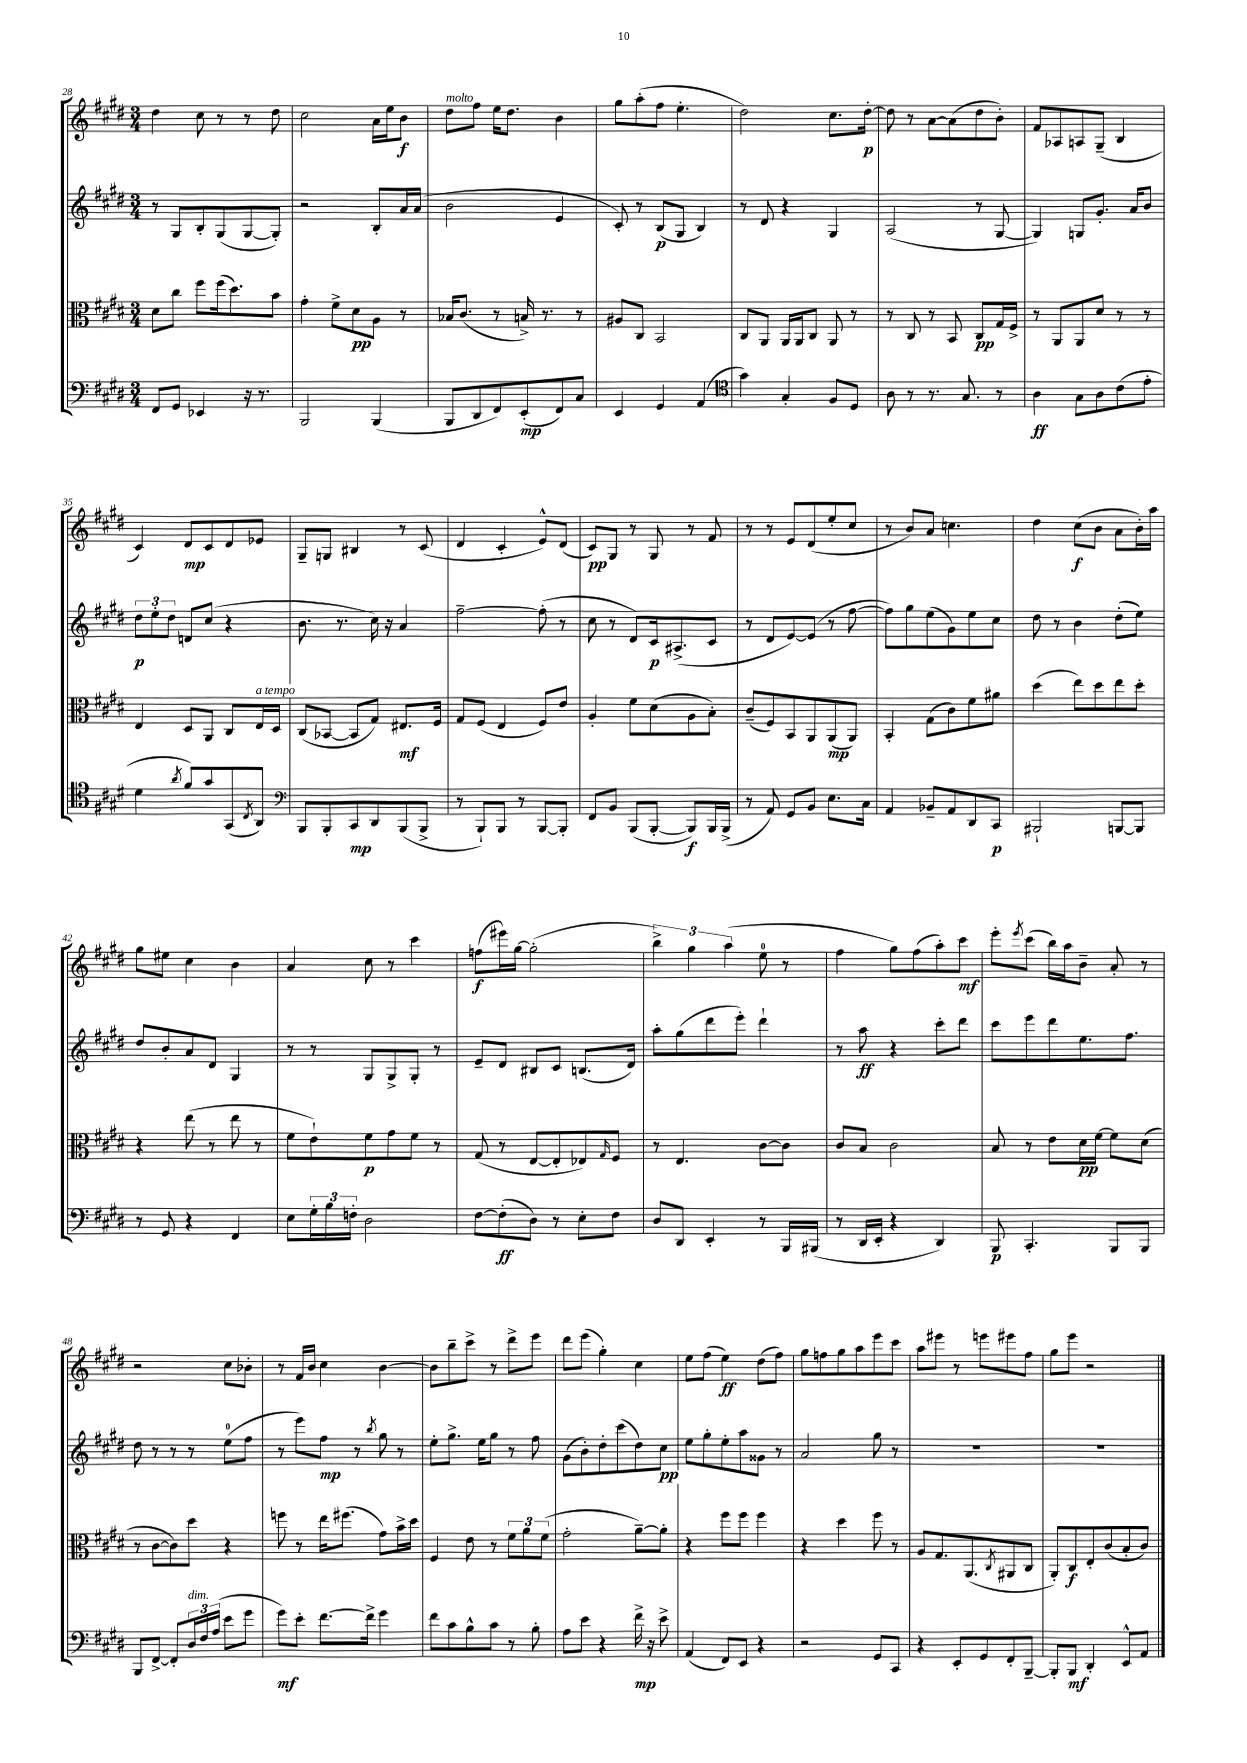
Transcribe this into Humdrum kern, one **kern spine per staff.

**kern	**dynam	**kern	**dynam	**kern	**dynam	**kern	**dynam
*part4	*part4	*part3	*part3	*part2	*part2	*part1	*part1
*staff4	*staff4	*staff3	*staff3	*staff2	*staff2	*staff1	*staff1
*clefF4	*	*clefC3	*	*clefG2	*	*clefG2	*
*k[f#c#g#d#]	*	*k[f#c#g#d#]	*	*k[f#c#g#d#]	*	*k[f#c#g#d#]	*
*M3/4	*	*M3/4	*	*M3/4	*	*M3/4	*
=28	=28	=28	=28	=28	=28	=28	=28
8FF#/L	.	8d#\L	.	8r	.	4dd#\	.
8GG#/J	.	8cc#\J	.	8G#/L	.	.	.
4EE-X/	.	8ff#\L	.	8B'/	.	8cc#\	.
.	.	(16ff#\k	.	(8G#/	.	8r	.
.	.	8.dd#\)	.	.	.	.	.
16r	.	.	.	[8G#/	.	8r	.
8.r	.	.	.	.	.	.	.
.	.	8b\J	.	8G#'/J])	.	8dd#\	.
=29	=29	=29	=29	=29	=29	=29	=29
2BBB/	.	4g#'\	.	2r	.	2cc#\	.
.	.	8f#^\L	.	.	.	.	.
.	.	8d#\	pp	.	.	.	.
(4BBB/	.	8A\J	.	8B'/L	.	16a\LL	.
.	.	.	.	.	.	16ee\J	.
.	.	8r	.	16a/L	.	8b\J	f
.	.	.	.	(16a/JJ	.	.	.
=30	=30	=30	=30	=30	=30	=30	=30
!	!	!	!	!	!	!LO:TX:a:i:t=molto	!
8BBB/L	.	16B-X/KL	.	2b\	.	8dd#\L	.
.	.	(8.c#/J	.	.	.	.	.
8DD#/	.	.	.	.	.	8ff#\J	.
8FF#/)	.	8r	.	.	.	16ee\KL	.
.	.	.	.	.	.	8.dd#\J	.
(8EE'/	mp	16Bn^/)	.	.	.	.	.
.	.	8.r	.	.	.	.	.
8FF#/)	.	.	.	4e/	.	4b\	.
8C#/J	.	8r	.	.	.	.	.
=31	=31	=31	=31	=31	=31	=31	=31
4EE/	.	8A#X/L	.	8c#'/)	.	8gg#\L	.
.	.	8C#/J	.	8r	.	(8aa'\	.
4GG#/	.	2BB/	.	(8B/L	p	8ff#\J	.
.	.	.	.	8G#/J	.	4.ee'\	.
(4AA/	.	.	.	4B/)	.	.	.
=32	=32	=32	=32	=32	=32	=32	=32
*clefC4	*	*	*	*	*	*	*
4g#\)	.	8C#/L	.	8r	.	2dd#\)	.
.	.	8AA/J	.	8d#/	.	.	.
4G#'/	.	16AA/LL	.	4r	.	.	.
.	.	16AA/J	.	.	.	.	.
.	.	8C#/J	.	.	.	.	.
8F#/L	.	8AA/	.	4G#/	.	8.cc#\L	.
8D#/J	.	8r	.	.	.	.	.
.	.	.	.	.	.	[16dd#'\Jk	p
=33	=33	=33	=33	=33	=33	=33	=33
8A\	.	8r	.	(2A/	.	8dd#\]	.
8r	.	8C#/	.	.	.	8r	.
8.r	.	8r	.	.	.	[8a\L	.
.	.	8BB/	.	.	.	(8a\]	.
8.G#/	.	.	.	.	.	.	.
.	.	8C#/L	pp	8r	.	8dd#\	.
8r	.	16G#/L	.	[8G#/	.	8b'\J)	.
.	.	16F#^/JJ	.	.	.	.	.
=34	=34	=34	=34	=34	=34	=34	=34
4A\	ff	8r	.	4G#/])	.	8f#/L	.
.	.	8AA/L	.	.	.	8A-X/	.
8G#\L	.	8AA/	.	8Gn/L	.	8An/	.
8A\	.	8d#/J	.	8.g#'/J	.	(8G#~/J	.
(8c#\	.	8r	.	.	.	4B/	.
.	.	.	.	16a/KL	.	.	.
8e'\J	.	8r	.	8b/J	.	.	.
!!LO:LB:g=z
=35	=35	=35	=35	=35	=35	=35	=35
4d#\	.	4E/	.	12dd#\L	p	4c#/)	.
.	.	.	.	12ee'\	.	.	.
.	.	.	.	12dd#\J	.	.	.
8qa/	.	.	.	.	.	.	.
8f#/L)	.	8D#/L	.	8dn/L	.	8d#/L	mp
8g#/	.	8AA/J	.	(8cc#/J	.	8c#/	.
(8GG#/	.	8C#/L	.	4r	.	8d#/	.
8qC#/	.	.	.	.	.	.	.
!	!	!LO:TX:a:i:t=a tempo	!	!	!	!	!
8AA/J)	.	16E/L	.	.	.	8e-X/J	.
.	.	16D#/JJ	.	.	.	.	.
=36	=36	=36	=36	=36	=36	=36	=36
*clefF4	*	*	*	*	*	*	*
8BBB/L	.	(8C#/L	.	8.b\	.	8G#~/L	.
8BBB'/	.	[8BB-X/J	.	.	.	8Gn/J	.
.	.	.	.	8.r	.	.	.
8CC#/	mp	8BB-/L]	.	.	.	4B#X/	.
8DD#/	.	8G#/J)	.	16cc#\)	.	.	.
.	.	.	.	16r	.	.	.
(8BBB/	.	8.E#X/L	mf	4a/	.	8r	.
8BBB^/J	.	.	.	.	.	(8c#/	.
.	.	16F#/Jk	.	.	.	.	.
=37	=37	=37	=37	=37	=37	=37	=37
8r	.	8G#/L	.	[2ff#~\	.	4d#/	.
8BBB`/L)	.	(8F#/J	.	.	.	.	.
8BBB/J	.	4E/	.	.	.	4c#'/	.
8r	.	.	.	.	.	.	.
[8BBB/L	.	8F#/L)	.	(8ff#'\]	.	8e^^/L)	.
8BBB'/J]	.	8e/J	.	8r	.	(8d#/J	.
=38	=38	=38	=38	=38	=38	=38	=38
8FF#/L	.	4A'/	.	8cc#\	.	8c#/L)	pp
8BB/J	.	.	.	8r	.	8G#/J	.
(8BBB/L	.	8f#\L	.	8d#/L)	.	8r	.
[8BBB'/J	.	(8d#\	.	16c#/k	p	8G#/	.
.	.	.	.	(8.A#X^/	.	.	.
8BBB/L])	f	8A\	.	.	.	8r	.
16BBB/L	.	8B'\J)	.	8c#/J	.	8f#/	.
(16BBB^/JJ	.	.	.	.	.	.	.
=39	=39	=39	=39	=39	=39	=39	=39
8r	.	(8c#~/L	.	8r	.	8r	.
8AA/)	.	8F#/)	.	8d#/L	.	8r	.
8GG#/L	.	8BB/	.	[8e/)	.	8e/L	.
8BB/J	.	8AA/	.	(8e/J]	.	(8d#/	.
8.E\L	.	(8AA/	mp	8r	.	8ee'/	.
.	.	8AA/J)	.	[8ff#\	.	8cc#/J	.
16C#\Jk	.	.	.	.	.	.	.
=40	=40	=40	=40	=40	=40	=40	=40
4AA/	.	4BB'/	.	8ff#\L])	.	8r	.
.	.	.	.	8gg#\	.	8b/L)	.
8BB-X~/L	.	(8G#\L	.	(8ee\	.	8a/J	.
8AA/	.	8c#\)	.	8g#\)	.	4.ccn\	.
8DD#/	.	8f#\	.	8ee\	.	.	.
8CC#/J	p	8a#X\J	.	8cc#\J	.	.	.
=41	=41	=41	=41	=41	=41	=41	=41
2BBB#X`/	.	(4dd#\	.	8dd#\	.	4dd#\	.
.	.	.	.	8r	.	.	.
.	.	8ee\L)	.	4b\	.	(8cc#\L	f
.	.	8dd#\	.	.	.	8b\J	.
[8BBBn/L	.	8ee\	.	(8dd#'\L	.	8a\L	.
8BBB/J]	.	8dd#'\J	.	8ee\J)	.	16b'\L)	.
.	.	.	.	.	.	16aa\JJ	.
!!LO:LB:g=z
=42	=42	=42	=42	=42	=42	=42	=42
8r	.	4r	.	8dd#/L	.	8gg#\L	.
8GG#/	.	.	.	8b'/	.	8ee#X\J	.
4r	.	(8ee\	.	8a/	.	4cc#\	.
.	.	8r	.	8d#/J	.	.	.
4FF#/	.	8ee\	.	4G#/	.	4b\	.
.	.	8r	.	.	.	.	.
=43	=43	=43	=43	=43	=43	=43	=43
8E\L	.	8f#\L	.	8r	.	4a/	.
24G#'\L	.	8e`\)	.	8r	.	.	.
24B\	.	.	.	.	.	.	.
24Fn'\JJ	.	.	.	.	.	.	.
2D#\	.	8f#\	p	8G#/L	.	8cc#\	.
.	.	8g#\	.	8G#^/	.	8r	.
.	.	8f#\J	.	8G#'/J	.	4ccc#\	.
.	.	8r	.	8r	.	.	.
=44	=44	=44	=44	=44	=44	=44	=44
[8F#\L	.	(8G#/	.	8e~/L	.	(8ffn\L	f
(8F#'\]	ff	8r	.	8d#/J	.	16eee#X\L)	.
.	.	.	.	.	.	[16gg#\JJ	.
8D#\J)	.	[8E/L	.	8B#X/L	.	(2gg#'\]	.
8r	.	8E'/]	.	8c#/J	.	.	.
8E'\L	.	8E-X/)	.	(8.Bn/L	.	.	.
.	.	16qqG#/	.	.	.	.	.
8F#\J	.	8F#/J	.	.	.	.	.
.	.	.	.	16d#/Jk)	.	.	.
=45	=45	=45	=45	=45	=45	=45	=45
8D#/L	.	8r	.	8aa'\L	.	6bb^\)	.
8DD#/J	.	4.E/	.	(8gg#\	.	.	.
.	.	.	.	.	.	6gg#\	.
4EE'/	.	.	.	8ddd#\	.	.	.
.	.	.	.	.	.	(6aa\	.
.	.	.	.	8eee'\J)	.	.	.
8r	.	[8c#\L	.	4ddd#`\	.	8ee\	.
16BBB/LL	.	8c#\J]	.	.	.	8r	.
(16BBB#X/JJ	.	.	.	.	.	.	.
=46	=46	=46	=46	=46	=46	=46	=46
8r	.	8c#/L	.	8r	.	4ff#\	.
16DD#/LL	.	8B/J	.	8aa\	ff	.	.
16EE'/JJ	.	.	.	.	.	.	.
4r	.	2c#\	.	4r	.	8gg#\L)	.
.	.	.	.	.	.	(8ff#\	.
4DD#/)	.	.	.	8ccc#'\L	.	8aa'\)	.
.	.	.	.	8ddd#\J	.	8ccc#\J	mf
=47	=47	=47	=47	=47	=47	=47	=47
8BBB/	p	8B/	.	8ccc#\L	.	8eee'\L	.
.	.	.	.	.	.	8qeee/	.
4.CC#'/	.	8r	.	8eee\	.	(8ccc#\J	.
.	.	8e\L	.	8ddd#\	.	16bb\LL)	.
.	.	.	.	.	.	16aa\J	.
.	.	16d#\L	pp	8.ee\	.	8b~\J	.
.	.	[16f#\JJ	.	.	.	.	.
8BBB/L	.	8f#\L]	.	.	.	8a'/	.
.	.	.	.	8.ff#\J	.	.	.
8BBB/J	.	(8d#\J	.	.	.	8r	.
!!LO:LB:g=z
=48	=48	=48	=48	=48	=48	=48	=48
8BBB/L	.	8r	.	8dd#\	.	2r	.
[8FF#^/J	.	[8c#\L	.	8r	.	.	.
8FF#'/L]	.	8c#\])	.	8r	.	.	.
!LO:TX:a:i:t=dim.	!	!	!	!	!	!	!
24D#/L	.	8dd#\J	.	8r	.	.	.
24F#/	.	.	.	.	.	.	.
(24A/JJ	.	.	.	.	.	.	.
8e\L	.	4r	.	(8ee\L	.	8cc#\L	.
8g#\J	.	.	.	8ff#\J	.	8b-X'\J	.
=49	=49	=49	=49	=49	=49	=49	=49
8g#\L)	mf	8ffn\	.	8r	.	8r	.
8e'\J	.	8r	.	8eee\L)	.	16f#/LL	.
.	.	.	.	.	.	16b/JJ	.
[8.f#\L	.	16ee\KL	.	8ff#\J	mp	4cc#\	.
.	.	(8.ff#X\J	.	.	.	.	.
.	.	.	.	8r	.	.	.
16f#^\Jk]	.	.	.	.	.	.	.
.	.	.	.	8qbb/	.	.	.
4g#\	.	8g#\L)	.	8gg#\	.	[4b\	.
.	.	16b^\L	.	8r	.	.	.
.	.	16dd#\JJ	.	.	.	.	.
=50	=50	=50	=50	=50	=50	=50	=50
8f#\L	.	4F#/	.	8ee'\L	.	8b\L]	.
8c#\	.	.	.	8.gg#^\J	.	8bb~\	.
8B^^\	.	8e\	.	.	.	8ccc#^\J	.
.	.	.	.	16ee\KL	.	.	.
8c#\J	.	8r	.	8gg#\J	.	8r	.
8r	.	12f#\L	.	8r	.	8ddd#^\L	.
.	.	12a\	.	.	.	.	.
8B'\	.	.	.	8ff#\	.	8eee\J	.
.	.	(12f#\J	.	.	.	.	.
=51	=51	=51	=51	=51	=51	=51	=51
8A\L	.	2g#'\	.	(8g#\L	.	8ddd#\L	.
8e\J	.	.	.	8b'\)	.	(8eee\J	.
4r	.	.	.	8dd#'\	.	4gg#'\)	.
.	.	.	.	(8ccc#\	.	.	.
16f#^\	mp	[8a~\L)	.	8dd#\)	.	4cc#\	.
16r	.	.	.	.	.	.	.
8e^\	.	8a'\J]	.	8cc#\J	pp	.	.
=52	=52	=52	=52	=52	=52	=52	=52
(4AA/	.	4r	.	8ee\L	.	8ee\L	.
.	.	.	.	8gg#'\	.	(8ff#\J	.
8FF#/L)	.	8ff#\L	.	8ee'\	.	4ee\)	ff
8EE/J	.	8ff#\J	.	8aa\	.	.	.
4r	.	4ff#\	.	8g##X\J	.	(8dd#\L	.
.	.	.	.	8r	.	8ff#\J)	.
=53	=53	=53	=53	=53	=53	=53	=53
2r	.	4r	.	2a/	.	8gg#\L	.
.	.	.	.	.	.	8ffn\	.
.	.	4dd#\	.	.	.	8gg#\	.
.	.	.	.	.	.	8aa\	.
8GG#/L	.	8ff#\	.	8gg#\	.	8eee\	.
8CC#/J	.	8r	.	8r	.	8ccc#\J	.
=54	=54	=54	=54	=54	=54	=54	=54
4r	.	8A/L	.	2.r	.	8aa\L	.
.	.	8.G#/	.	.	.	8eee#X\J	.
8EE'/L	.	.	.	.	.	8r	.
.	.	(8.AA/	.	.	.	.	.
8GG#/	.	.	.	.	.	8eeen\L	.
.	.	8qC#/	.	.	.	.	.
8FF#'/	.	8AA#X/	.	.	.	8eee#X\	.
[8BBB~/J	.	8C#/J	.	.	.	8ff#\J	.
=55	=55	=55	=55	=55	=55	=55	=55
8BBB'/L]	.	8AA'/L)	.	2.r	.	8gg#\L	.
8BBB/J	mf	8C#/	f	.	.	8eee\J	.
4DD#'/	.	8E'/	.	.	.	2r	.
.	.	(8c#/	.	.	.	.	.
8EE^^/L	.	8B'/	.	.	.	.	.
8AA/J	.	8c#/J)	.	.	.	.	.
==	==	==	==	==	==	==	==
*-	*-	*-	*-	*-	*-	*-	*-
